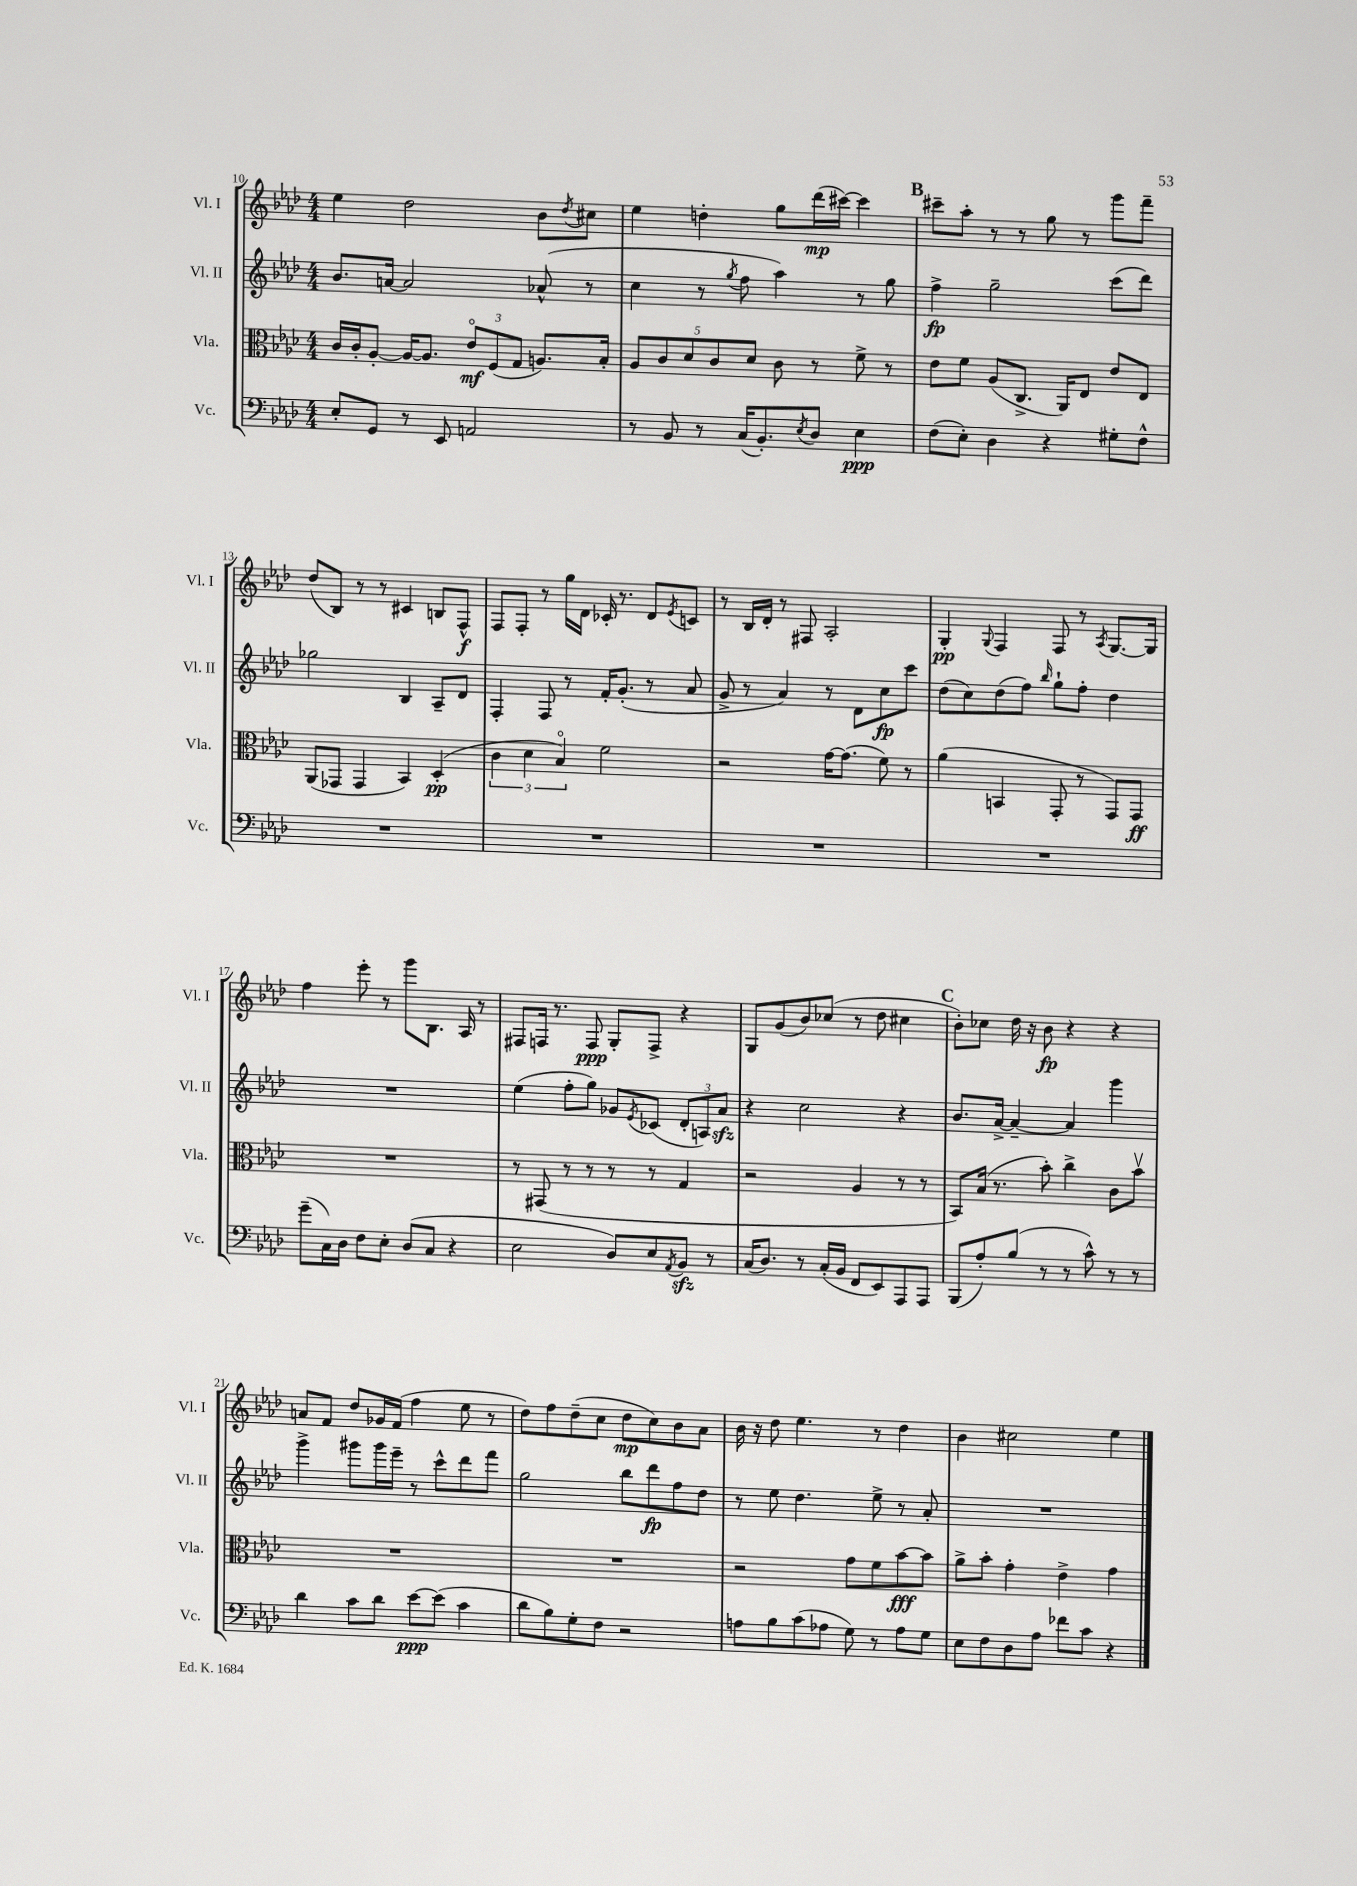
<<
\new StaffGroup <<
\new Staff = "s0" \with { instrumentName = "Vl. I" shortInstrumentName = "Vl. I" } {
    \clef treble \key aes \major \numericTimeSignature \time 4/4
    ees''4 des''2 bes'8 \acciaccatura { des''8 } cis''8 |
    ees''4 d''4-. g''8 des'''16\mp( cis'''16~) cis'''4 |
    \mark \markup { \bold "B" } cis'''8-- aes''8-. r8 r8 g''8 r8 g'''8 f'''8-- |
    des''8( bes8) r8 r8 cis'4 b8 f8-^\f |
    f8 f8-. r8 g''16 des'16 ces'16-. r8. des'8 \acciaccatura { ees'8 } c'8 |
    r8 bes16 des'16-. r8 fis8 aes2-. |
    g4-.\pp \appoggiatura { g8 } f4 f8 r8 \acciaccatura { aes8 } g8.~ g16 |
    f''4 ees'''8-. r8 g'''8 bes8. aes16 r8 |
    fis8 f16 r8. f8\ppp g8-. f8-> r4 |
    g8 g'8( bes'8) ces''8( r8 des''8 cis''4 |
    \mark \markup { \bold "C" } bes'8-.) ces''8 des''16 r16 bes'8\fp r4 r4 |
    a'8 f'8 des''8 ges'16 f'16( f''4 ees''8 r8 |
    des''8) f''8 des''8--( c''8 des''8\mp c''8) bes'8 aes'8 |
    bes'16 r16 des''8 ees''4. r8 des''4 |
    bes'4 cis''2 ees''4 \bar "|." |
}
\new Staff = "s1" \with { instrumentName = "Vl. II" shortInstrumentName = "Vl. II" } {
    \clef treble \key aes \major \numericTimeSignature \time 4/4
    bes'8. a'16~ a'2 aes'8-^( r8 |
    c''4 r8 \acciaccatura { g''8 } f''8 aes''4) r8 g''8 |
    \mark \markup { \bold "B" } f''4->\fp g''2-- c'''8( des'''8) |
    ges''2 bes4 aes8-- des'8 |
    f4-. f8 r8 f'16-. g'8.-.( r8 aes'8 |
    g'8-> r8 aes'4) r8 des'8 c''8\fp c'''8 |
    des''8( c''8) des''8( f''8) \grace { bes''16 } g''8-! f''8-. des''4 |
    R1 |
    ees''4( f''8-. g''8) ges'8 \acciaccatura { ees'8 } ces'8( \tuplet 3/2 { des'8-. a8) aes'8\sfz } |
    r4 c''2 r4 |
    \mark \markup { \bold "C" } bes'8. aes'16~-> aes'4~-- aes'4 g'''4 |
    g'''4-> gis'''8 gis'''16 ees'''16-- r8 c'''8-^ des'''8 f'''8 |
    g''2 bes''8 des'''8\fp f''8 des''8 |
    r8 ees''8 des''4. ees''8-> r8 aes'8-. |
    R1 \bar "|." |
}
\new Staff = "s2" \with { instrumentName = "Vla." shortInstrumentName = "Vla." } {
    \clef alto \key aes \major \numericTimeSignature \time 4/4
    c'16 c'16-. aes8~-. aes16~ aes8. \tuplet 3/2 { ees'8\flageolet\mf f8( g8 } a8.) bes16-. |
    \tuplet 5/4 { aes8 c'8 des'8 c'8 des'8 } c'8 r8 f'8-> r8 |
    \mark \markup { \bold "B" } ees'8 f'8 aes8( c8.-> aes,16) ees8 ees'8 ees8 |
    aes,8( ges,8 ges,4 bes,4) des4-.\pp( |
    \tuplet 3/2 { c'4 des'4 bes4\flageolet) } f'2 |
    r2 g'16~ g'8.( f'8) r8 |
    aes'4( b,4 g,8-. r8 g,8) g,8\ff |
    R1 |
    r8 gis,8( r8 r8 r8 r8 g4 |
    r2 aes4 r8 r8 |
    \mark \markup { \bold "C" } bes,8) bes16( r8. bes'8-.) c''4-> c'8 bes'8\upbow |
    R1 |
    R1 |
    r2 g'8 f'8 bes'8~\fff bes'8 |
    aes'8-> bes'8-. g'4-. ees'4-> g'4 \bar "|." |
}
\new Staff = "s3" \with { instrumentName = "Vc." shortInstrumentName = "Vc." } {
    \clef bass \key aes \major \numericTimeSignature \time 4/4
    ees8-. g,8 r8 ees,8 a,2 |
    r8 bes,8 r8 c16( bes,8.-.) \acciaccatura { ees8 } des8 ees4\ppp |
    \mark \markup { \bold "B" } f8( ees8-.) des4 r4 gis8-. f8-^ |
    R1 |
    R1 |
    R1 |
    R1 |
    g'8--( c16) des16 f8 ees8-. des8( c8 r4 |
    ees2 des8) ees8 \acciaccatura { aes,8 } bes,8\sfz r8 |
    c16( des8.) r8 c16-.( bes,16 f,8 ees,8) aes,,8 aes,,8 |
    \mark \markup { \bold "C" } bes,,8( aes8-.) bes8( r8 r8 c'8-^) r8 r8 |
    des'4 c'8 des'8 ees'8~\ppp ees'8( c'4 |
    des'8 bes8) g8-. f8 r2 |
    a8 bes8 c'8( aes8 g8) r8 aes8 g8 |
    ees8 f8 des8 aes8 fes'8 c'8 r4 \bar "|." |
}
>>
>>
\layout { \context { \Score currentBarNumber = #10 } }
